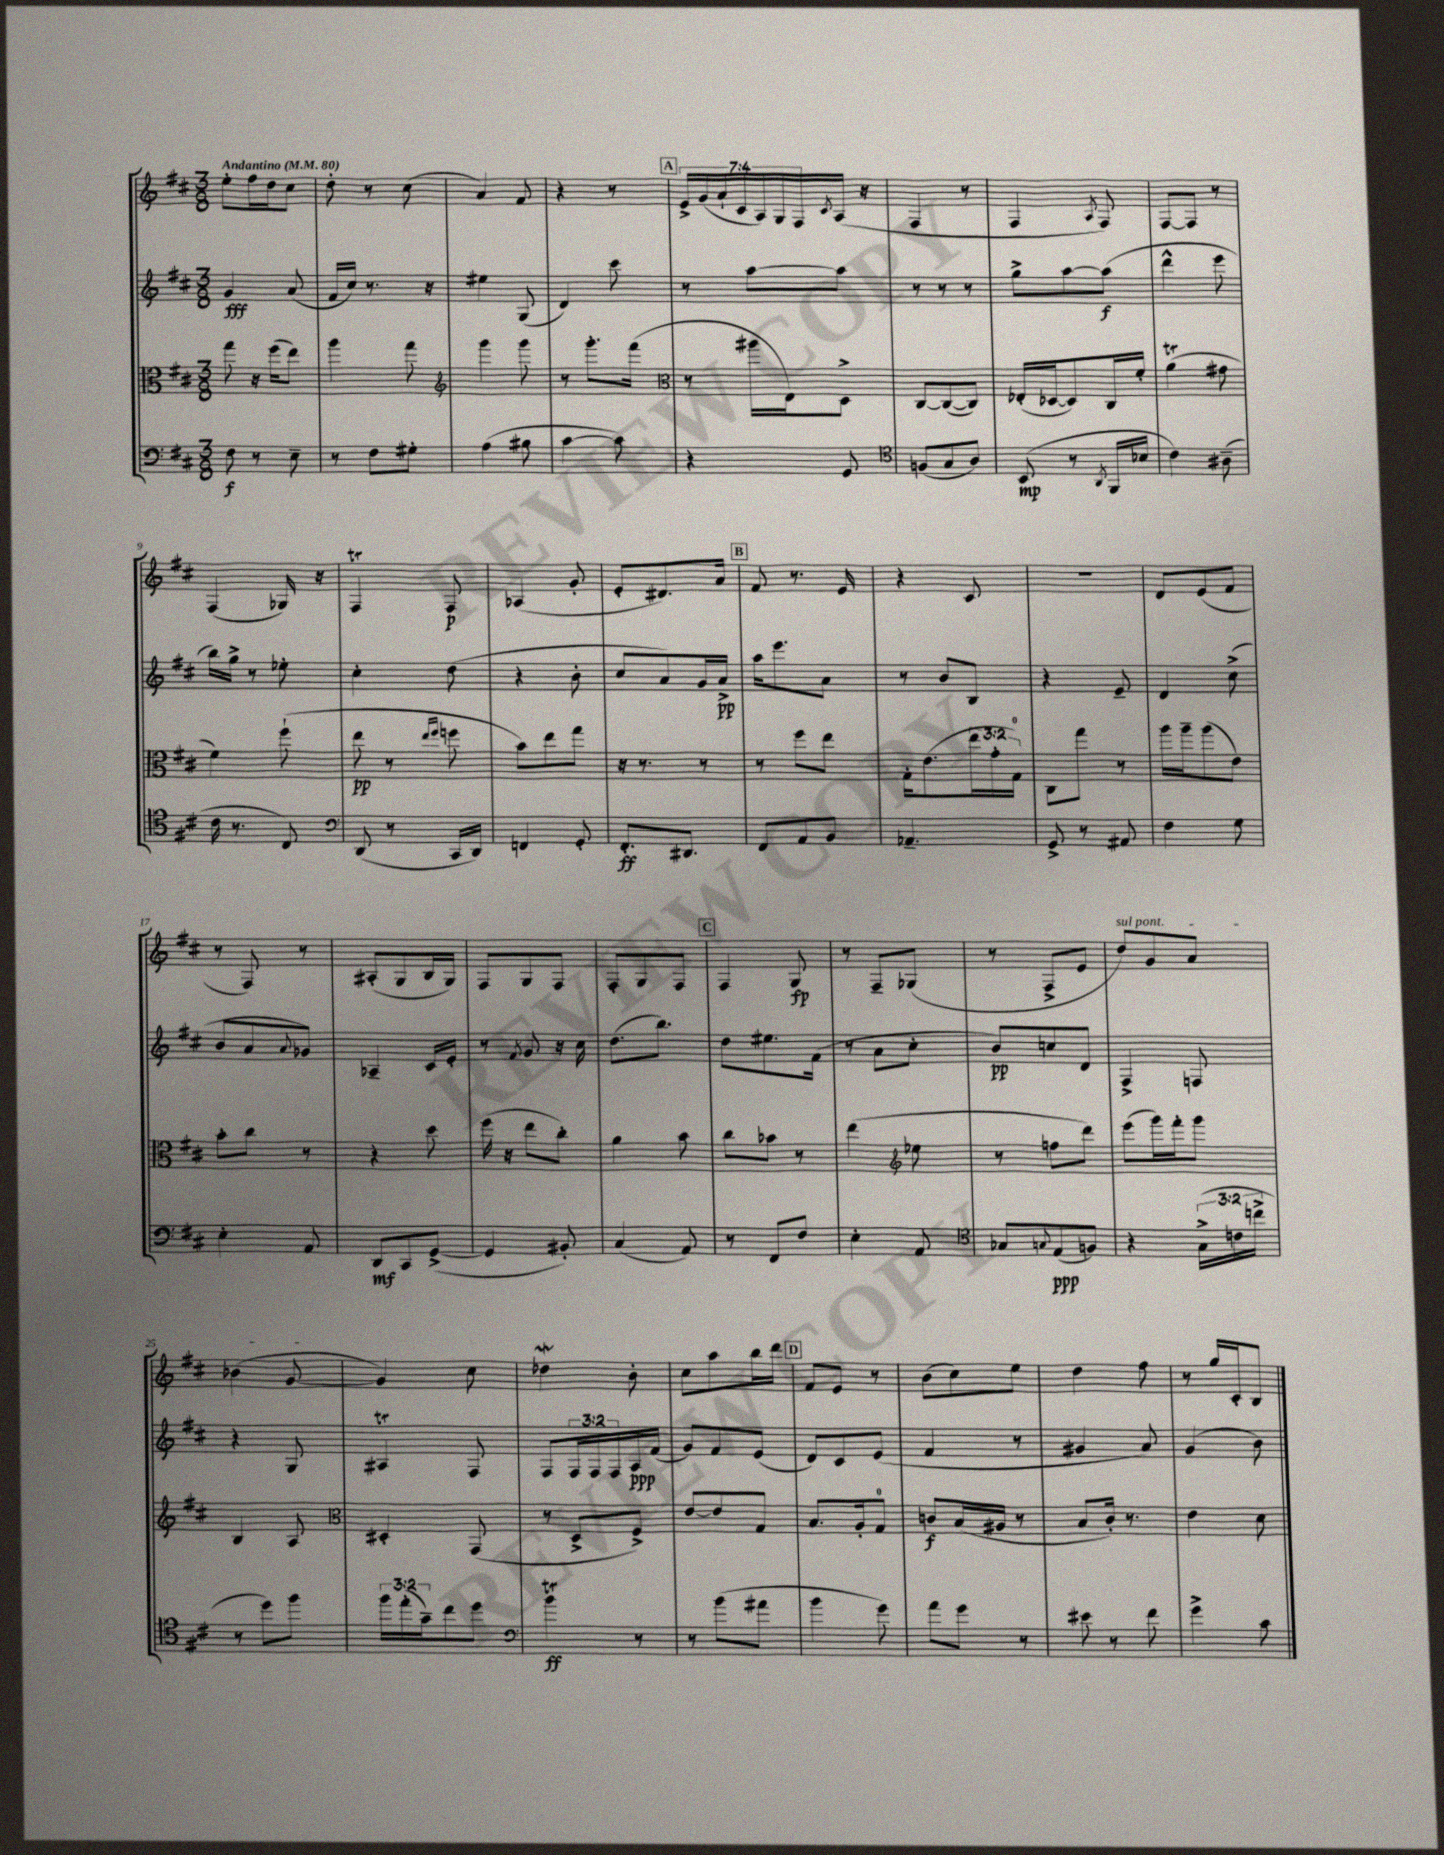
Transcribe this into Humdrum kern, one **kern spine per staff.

**kern	**kern	**kern	**kern
*staff4	*staff3	*staff2	*staff1
*clefF4	*clefC3	*clefG2	*clefG2
*k[f#c#]	*k[f#c#]	*k[f#c#]	*k[f#c#]
*M3/8	*M3/8	*M3/8	*M3/8
*MM80	*MM80	*MM80	*MM80
8F#	8gg	4g	8ee'
8r	16r	.	16ff#
.	(16ff#	.	16dd
8E~	8ee)	(8a	8cc#
=	=	=	=
8r	4aa	16f#	8dd'
.	.	16cc#)	.
8F#	.	8.r	8r
8G#'	8gg	.	(8cc#
.	.	16r	.
=	=	=	=
*	*clefG2	*	*
(4A	4ggg	4ee#	4a)
8B#	8ggg	(8G	8f#
=	=	=	=
[4c#	8r	4d)	4r
.	8.ggg'	.	.
8c#])	.	8ccc#	8r
.	(16fff#	.	.
=	=	=	=
*	*clefC3	*	*
4r	8r	8r	28e^
.	.	.	(28g
.	.	.	28a`
.	.	.	28c#
.	16aa#	[8aa	.
.	.	.	28A)
.	.	.	28G
.	16E)	.	.
.	.	.	28F#
.	.	.	8qc#
8GG	8D^	8aa]	(16A
.	.	.	16r
=	=	=	=
*clefC4	*	*	*
(8F	[8C#	8r	4F#
8G	(8C#_	8r	.
8A)	8C#])	8r	8r
=	=	=	=
(8BB	(16E-'	8gg^	4F#
.	[16D-	.	.
8r	8D-])	[8aa	.
8qAA	.	.	8qA
16FF#	16C#	(8aa]	8F#)
16B-	16f#'	.	.
=	=	=	=
4c#)	(4a	4ddd^^	[8F#
.	.	.	8F#]
(8A#~	8g#	8eee	8r
=	=	=	=
16c#	4f#)	16bb)	(4F#
8.r	.	16gg^	.
.	.	8r	.
8C#)	(8ff#`	8ee-'	16G-)
.	.	.	16r
=	=	=	=
*clefF4	*	*	*
(8DD	8ee	4cc#'	4F#
8r	8r	.	.
.	16qqee	.	.
.	16qqff#	.	.
16CC#	8ff	(8dd	8F#
16DD)	.	.	.
=	=	=	=
4FF	8b)	4r	(4A-
.	8ee	.	.
8GG'	8gg	8b'	8g'
=	=	=	=
8.FF#'	16r	8cc#	8e'
.	8.r	.	.
.	.	8a)	8.d#)
8.DD#	.	.	.
.	8r	16g	.
.	.	16a^	16a
=	=	=	=
8FF#	8r	16aa	8f#
.	.	8.eee	.
8AA	8ff#	.	8.r
8BB	8ee	8a	.
.	.	.	16e
=	=	=	=
4.AA-~	16G'	8r	4r
.	(8.e	.	.
.	.	8b	.
.	24ee	8B	8c#
.	24g'	.	.
.	24G)	.	.
=	=	=	=
8GG^	8C#	4r	4.r
8r	8gg	.	.
8AA#	8r	8e~	.
=	=	=	=
4F#	16aa	4d	8d
.	16aa~	.	.
.	(8aa	.	(8e
8G	8e)	(8cc#^	8f#
=	=	=	=
4E'	8b'	8b	8r
.	8cc#	8a	8F#)
.	.	8qqa	.
8AA	8r	8g-)	8r
=	=	=	=
8DD	4r	4A-~	(8A#'
8CC#	.	.	8G
([8GG^	8dd	16c#	16B
.	.	16e'	16G)
=	=	=	=
4GG]	(16ff#	8r	8F#
.	16r	.	.
.	.	8qf#	.
.	8ee	8g	8G
8BB#')	8cc#')	16r	8F#
.	.	16cc#	.
=	=	=	=
(4C#	4a	(8.dd	8F#'
.	.	.	8G
.	.	8.bb)	.
8AA)	8b	.	8F#
=	=	=	=
8r	8cc#	8dd	4F#
8FF#	8b-	8.ee#	.
8F#	8r	.	8G
.	.	(16f#	.
=	=	=	=
4E'	(4ee	8r	8r
.	.	8a	8F#~
*	*clefG2	*	*
8AA	8ee-	8cc#'	(8G-
=	=	=	=
*clefC4	*	*	*
8G-	8r	8b)	8r
8qqG	.	.	.
(8E	8ff	8cc	8F#^
8F)	8ddd)	8d	8e
=	=	=	=
4r	(8eee	4F#^	8dd)
.	16ggg)	.	8g
.	16fff#'	.	.
(24G^	8ggg	8F	8a
24c	.	.	.
24cc^	.	.	.
=	=	=	=
8r	4B	4r	(4b-
8dd)	.	.	.
8ff#	8A	8G	[8g
=	=	=	=
*	*clefC3	*	*
24ff#	4D#'	4A#	4g])
(24ee'	.	.	.
24g~)	.	.	.
8cc#	.	.	.
8dd	(8GG	8F#	8cc#
=	=	=	=
*clefF4	*	*	*
4b	8r	8F#	4dd-
.	8D^	24F#	.
.	.	24F#	.
.	.	24F#	.
8r	8F#^)	16A	8b'
.	.	(16f#	.
=	=	=	=
8r	[8e	8g)	8cc#
(8b	8e]	8f#	8aa
8a#	8G	(8e	16bb
.	.	.	16ddd
=	=	=	=
4b	8.B	8d)	8f#
.	.	8c#	8e
.	16A'	.	.
8g)	8G	(8e	8r
=	=	=	=
8a	8c	4f#	(8b
8g	(16B	.	8cc#)
.	16A#	.	.
8r	8r	8r	8ee
=	=	=	=
8e#	8B	4g#	4dd
8r	16c#')	.	.
.	8.r	.	.
8f#	.	8a)	8ff#
=	=	=	=
4g^	4e	(4g	8r
.	.	.	16gg
.	.	.	16c#'
8c#	8d	8b)	8B
==	==	==	==
*-	*-	*-	*-
